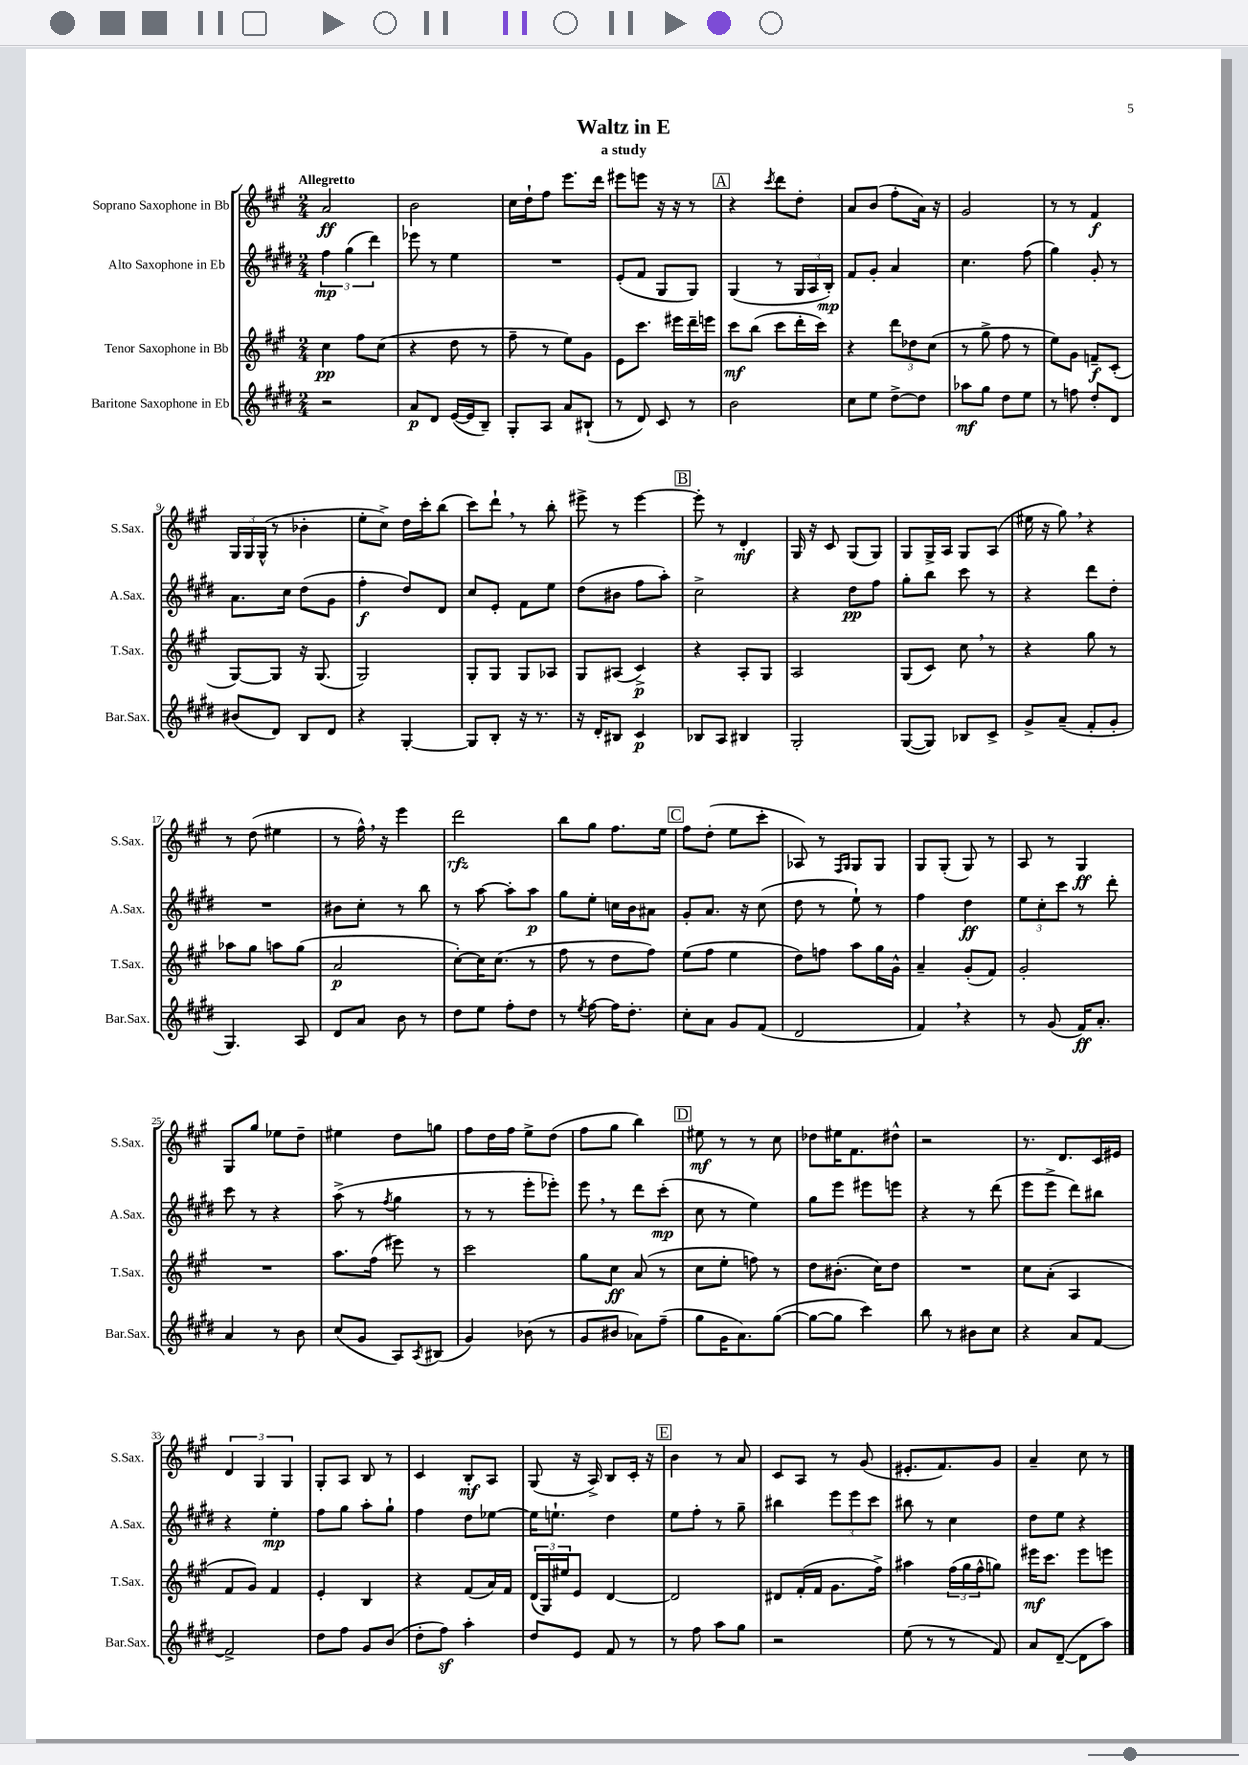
\header { title = "Waltz in E" subtitle = "a study" }
<<
\new StaffGroup <<
\new Staff = "s0" \with { instrumentName = "Soprano Saxophone in Bb" shortInstrumentName = "S.Sax." } {
    \clef treble \key a \major \numericTimeSignature \time 2/4 \tempo "Allegretto"
    a'2\ff |
    b'2 |
    cis''16 d''16-! fis''8 e'''8. d'''16 |
    eis'''8 e'''8 r16 r16 r8 |
    \mark \markup { \box "A" } r4 \acciaccatura { cis'''8 } d'''8 d''8-. |
    a'8 b'8( fis''8-. a'16) r16 |
    gis'2 |
    r8 r8 fis'4\f |
    \tuplet 3/2 { gis16 gis16 gis16-^( } r8 bes'4-. |
    e''8-. cis''8->) d''16 cis'''16-. b''8( |
    cis'''8) d'''8-! \breathe r8 b''8-. |
    eis'''8-> r8 eis'''4~ |
    \mark \markup { \box "B" } eis'''8-. r8 d'4-.\mf |
    gis16 r16 cis'8 gis8( gis8) |
    gis8 gis16-> a16 gis8 a8( |
    eis''16 r16 gis''8) \breathe r4 |
    r8 d''8( eis''4 |
    r8 fis''16-^) \breathe r16 e'''4 |
    d'''2\rfz |
    b''8 gis''8 fis''8. e''16 |
    \mark \markup { \box "C" } fis''8 d''8-.( e''8 cis'''8-. |
    aes8) r8 \grace { fis16 gis16 } gis8 gis8 |
    gis8 gis8-.( gis8) r8 |
    a8 r8 gis4\ff |
    gis8 gis''8 ees''8 d''8-- |
    eis''4 d''8 g''8 |
    fis''8 d''16 fis''16 e''8-> d''8( |
    fis''8 gis''8 b''4) |
    \mark \markup { \box "D" } eis''8\mf r8 r8 cis''8 |
    des''8 eis''16 fis'8. dis''8-^ |
    r2 |
    r8. d'8. cis'16 eis'16 |
    \tuplet 3/2 { d'4 gis4 gis4 } |
    gis8-. a8 b8 r8 |
    cis'4 b8-.\mf a8 |
    gis8( r16 a16->) b8 cis'16-. r16 |
    \mark \markup { \box "E" } b'4 r8 a'8 |
    cis'8 a8 r8 gis'8( |
    eis'8.-. fis'8.) gis'8 |
    a'4-- cis''8 r8 \bar "|." |
}
\new Staff = "s1" \with { instrumentName = "Alto Saxophone in Eb" shortInstrumentName = "A.Sax." } {
    \clef treble \key e \major \numericTimeSignature \time 2/4
    \tuplet 3/2 { fis''4\mp gis''4( dis'''4) } |
    ees'''8 r8 e''4 |
    R2 |
    e'8-.( fis'8 gis8 gis8) |
    \mark \markup { \box "A" } gis4( r8 \tuplet 3/2 { gis16 a16 b16-.\mp) } |
    fis'8 gis'8-. a'4 |
    cis''4. fis''8( |
    gis''4) gis'8-. r8 |
    a'8. cis''16 dis''8( gis'8 |
    fis''4-.\f dis''8) dis'8 |
    cis''8 e'8-. fis'8 e''8 |
    dis''8( bis'8 fis''8 a''8-.) |
    \mark \markup { \box "B" } cis''2-> |
    r4 dis''8\pp fis''8 |
    gis''8-. b''8 cis'''8 r8 |
    r4 dis'''8 dis''8-. |
    R2 |
    bis'8 cis''8-. r8 b''8 |
    r8 a''8~ a''8-. a''8\p |
    gis''8 e''8-. c''16 b'16 ais'8 |
    \mark \markup { \box "C" } gis'8-. a'8. r16 cis''8( |
    dis''8 r8 e''8-!) r8 |
    fis''4 dis''4\ff |
    \tuplet 3/2 { e''8 cis''8-. cis'''8 } r8 dis'''8-. |
    cis'''8 r8 r4 |
    a''8->( r8 \acciaccatura { fis''8 } gis''4 |
    r8 r8 e'''8-. ees'''8-.) |
    e'''8 \breathe r8 dis'''8 cis'''8-.\mp( |
    \mark \markup { \box "D" } cis''8 r8 e''4) |
    gis''8 e'''8 eis'''8 e'''8 |
    r4 r8 dis'''8( |
    e'''8 e'''8-> dis'''8) bis''8 |
    r4 e''4-.\mp |
    fis''8 gis''8 a''8-. gis''8-! |
    fis''4 dis''8 ees''8~ |
    ees''16 e''8.-! dis''4 |
    \mark \markup { \box "E" } e''8 fis''8-. r8 gis''8-- |
    bis''4 \tuplet 3/2 { e'''8 e'''8 cis'''8 } |
    bis''8 r8 cis''4 |
    dis''8 e''8 r4 \bar "|." |
}
\new Staff = "s2" \with { instrumentName = "Tenor Saxophone in Bb" shortInstrumentName = "T.Sax." } {
    \clef treble \key a \major \numericTimeSignature \time 2/4
    cis''4\pp fis''8 cis''8( |
    r4 d''8 r8 |
    fis''8-- r8 e''8) gis'8 |
    e'8 cis'''8. eis'''16 d'''16-- e'''16 |
    \mark \markup { \box "A" } cis'''8\mf b''8( cis'''8 d'''16-. cis'''16) |
    r4 \tuplet 3/2 { d'''8 des''8 cis''8( } |
    r8 gis''8-> fis''8 r8 |
    e''8) gis'8 f'8--\f cis'8-.( |
    gis8~) gis8 r16 gis8.( |
    gis2) |
    gis8-. gis8 gis8 aes8 |
    gis8 ais8( cis'4->\p) |
    \mark \markup { \box "B" } r4 a8-. gis8 |
    a2 |
    gis8( cis'8) cis''8 \breathe r8 |
    r4 gis''8 r8 |
    aes''8 gis''8 a''8 gis''8( |
    a'2\p |
    cis''8~-.) cis''16 cis''8.( r8 |
    fis''8 r8 d''8 fis''8) |
    \mark \markup { \box "C" } e''8( fis''8 e''4 |
    d''8) f''8 a''8 gis''16 gis'16-^ |
    a'4-- gis'8-.( fis'8) |
    gis'2-. |
    R2 |
    a''8. fis''16( eis'''8) r8 |
    cis'''2 |
    gis''8 cis''8\ff a'8( r8 |
    \mark \markup { \box "D" } cis''8 e''8-. f''8) r8 |
    d''8 bis'8.-.( cis''16) d''8 |
    R2 |
    cis''8 a'8-.( a4 |
    fis'8 gis'8) fis'4 |
    e'4-. b4 |
    r4 fis'8( a'16) fis'16 |
    \tuplet 3/2 { d'16( gis16) eis''16 } e'8 d'4~ |
    \mark \markup { \box "E" } d'2 |
    dis'8 fis'16-.( fis'16 gis'8. fis''16->) |
    ais''4 \tuplet 3/2 { fis''16( gis''16 fis''16-^ } g''8) |
    eis'''16\mf cis'''8. eis'''8 e'''8 \bar "|." |
}
\new Staff = "s3" \with { instrumentName = "Baritone Saxophone in Eb" shortInstrumentName = "Bar.Sax." } {
    \clef treble \key e \major \numericTimeSignature \time 2/4
    r2 |
    a'8\p dis'8 e'16~( e'16 b8--) |
    gis8-. a8 a'8 bis8-!( |
    r8 dis'8) cis'8 r8 |
    \mark \markup { \box "A" } b'2 |
    cis''8 e''8 dis''8~-> dis''8 |
    aes''8\mf gis''8 dis''8 e''8 |
    r8 f''8 dis''8-. dis'8 |
    bis'8( dis'8) b8 dis'8 |
    r4 gis4~-. |
    gis8 b8-. r16 r8. |
    r16 dis'16-. bis8 cis'4\p |
    \mark \markup { \box "B" } bes8 a8 bis4 |
    gis2-. |
    gis8~( gis8) bes8 cis'8-> |
    gis'8-> a'8--( fis'8-. gis'8-. |
    gis4.) a8 |
    dis'8 a'8 b'8 r8 |
    dis''8 e''8 fis''8-. dis''8 |
    r8 \acciaccatura { e''8 } fis''8~ fis''16 dis''8.-. |
    \mark \markup { \box "C" } cis''8-. a'8 gis'8 fis'8( |
    dis'2 |
    fis'4) \breathe r4 |
    r8 gis'8( fis'16\ff) a'8.-. |
    a'4 r8 b'8 |
    cis''8( gis'8 a8) \acciaccatura { a8 } bis8( |
    gis'4) bes'8( r8 |
    gis'8 bis'8 aes'8) fis''8--( |
    \mark \markup { \box "D" } gis''8 gis'16 a'8.) gis''8~( |
    gis''8~ gis''8 cis'''4) |
    b''8 r8 bis'8 cis''8 |
    r4 a'8 fis'8~ |
    fis'2-> |
    dis''8 fis''8 gis'8 b'8( |
    dis''8-. fis''8\sf) a''4-. |
    dis''8 e'8 fis'8 r8 |
    \mark \markup { \box "E" } r8 fis''8 a''8 gis''8 |
    r2 |
    e''8( r8 r8 fis'8) |
    a'8 dis'8~--( dis'8 a''8) \bar "|." |
}
>>
>>
